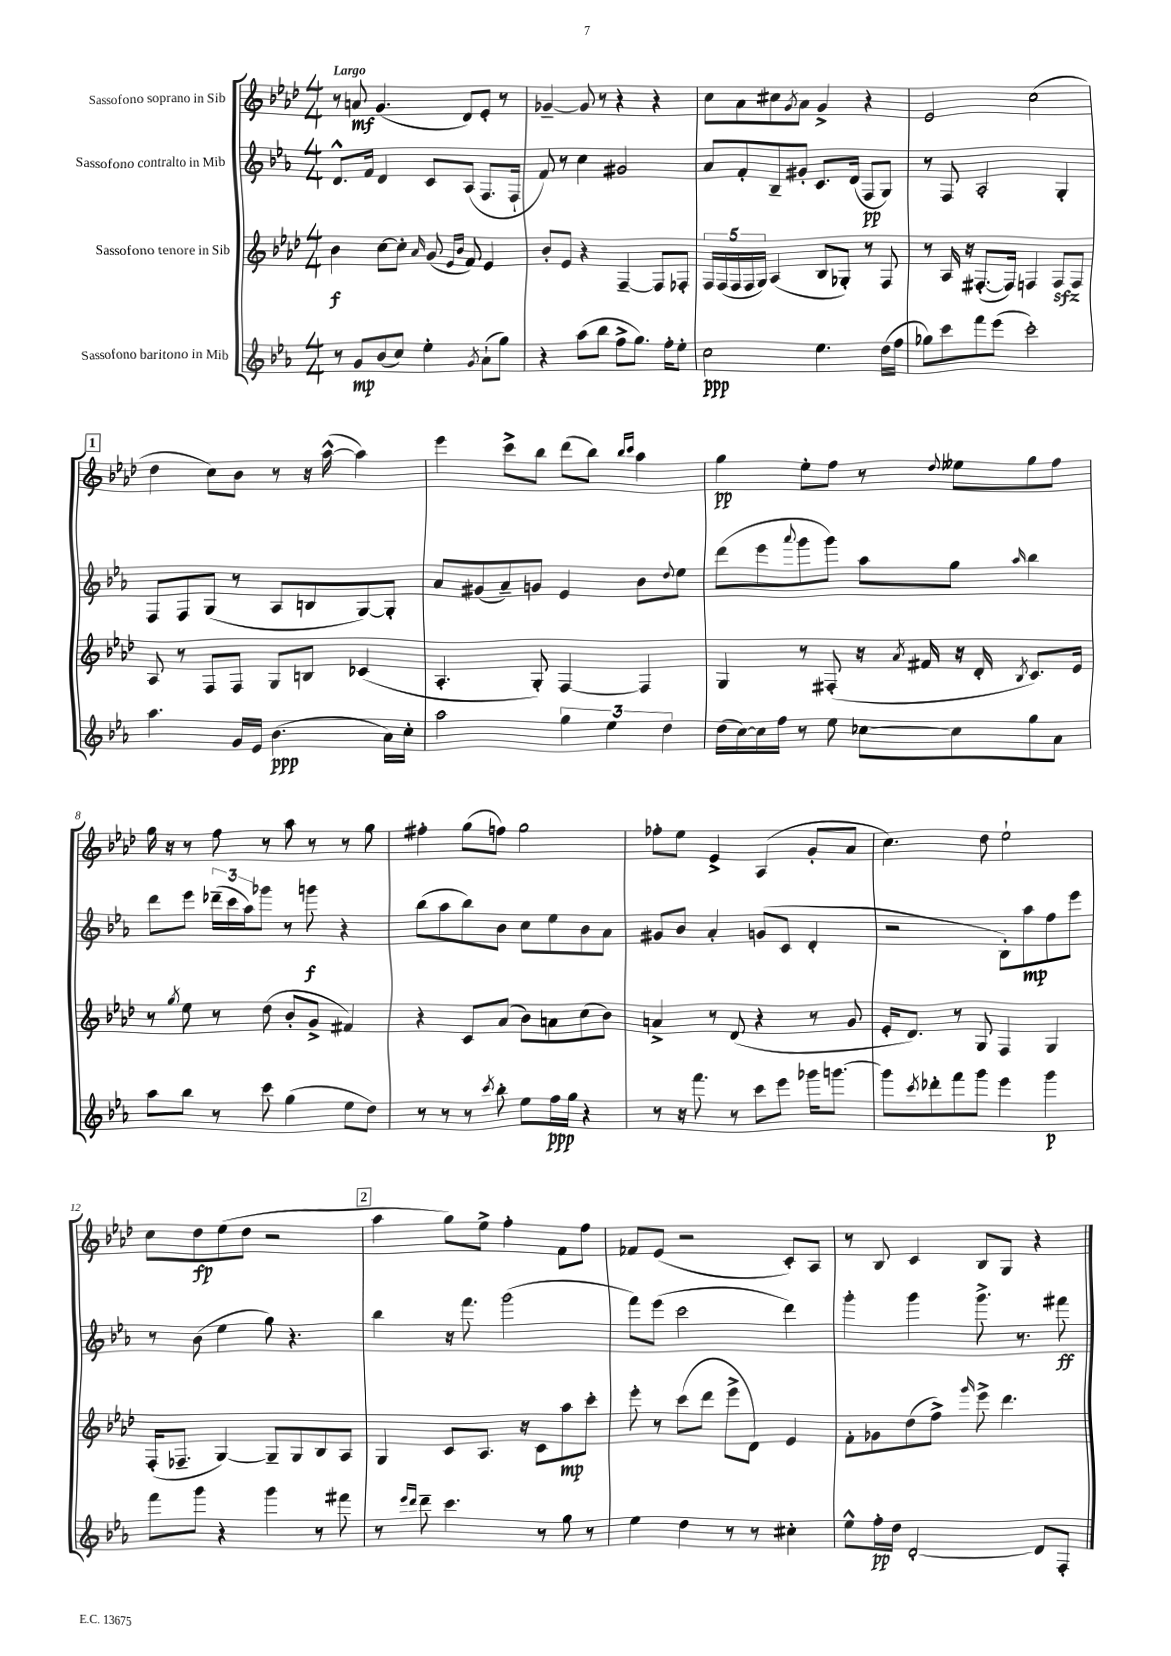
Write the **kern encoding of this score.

**kern	**dynam	**kern	**dynam	**kern	**dynam	**kern	**dynam
*part4	*part4	*part3	*part3	*part2	*part2	*part1	*part1
*staff4	*staff4	*staff3	*staff3	*staff2	*staff2	*staff1	*staff1
*I"Sassofono baritono in Mib	*	*I"Sassofono tenore in Sib	*	*I"Sassofono contralto in Mib	*	*I"Sassofono soprano in Sib	*
*clefG2	*	*clefG2	*	*clefG2	*	*clefG2	*
*k[b-e-a-]	*	*k[b-e-a-d-]	*	*k[b-e-a-]	*	*k[b-e-a-d-]	*
*M4/4	*	*M4/4	*	*M4/4	*	*M4/4	*
=1	=1	=1	=1	=1	=1	=1	=1
!	!	!	!	!	!	!LO:TX:a:B:t=Largo	!
8r	.	4b-\	f	8.d^^/L	.	8r	.
8g/L	mp	.	.	.	.	8an/	mf
.	.	.	.	16f/Jk	.	.	.
(8b-/	.	[8cc\L	.	4d/	.	(4.g/	.
8cc/J)	.	8cc'\J]	.	.	.	.	.
.	.	16qqa-/	.	.	.	.	.
4ee-'\	.	(8g/	.	8c/L	.	.	.
.	.	16qqe-/LL	.	.	.	.	.
.	.	16qqb-/JJ	.	.	.	.	.
.	.	8f/)	.	(8A-/J	.	8d-/L)	.
8qg/	.	.	.	.	.	.	.
(8a-`\L	.	4e-/	.	8.F/L	.	8e-'/J	.
8gg\J)	.	.	.	.	.	8r	.
.	.	.	.	16F`/Jk	.	.	.
=2	=2	=2	=2	=2	=2	=2	=2
4r	.	8b-'/L	.	8f/)	.	[4g-X~/	.
.	.	8e-/J	.	8r	.	.	.
(8aa-\L	.	4r	.	4cc\	.	8g-/]	.
8bb-\J	.	.	.	.	.	8r	.
8ff^\L	.	[4F~/	.	2g#X/	.	4r	.
8.gg\J)	.	.	.	.	.	.	.
.	.	8F/L]	.	.	.	4r	.
16ff'\KL	.	.	.	.	.	.	.
8ee-'\J	.	8F-X'/J	.	.	.	.	.
=3	=3	=3	=3	=3	=3	=3	=3
2cc\	ppp	20F/LL	.	8a-/L	.	8cc\L	.
.	.	(20F/	.	.	.	.	.
.	.	20F/	.	.	.	.	.
.	.	.	.	8f'/	.	8a-\	.
.	.	20F/	.	.	.	.	.
.	.	20G/JJ)	.	.	.	.	.
.	.	(4A-/	.	8B-~/	.	8cc#X\	.
.	.	.	.	.	.	8qg/	.
.	.	.	.	8g#X'/J	.	8a-\J	.
4.ee-\	.	8B-/L	.	8.c/L	.	4g^/	.
.	.	8G-X'/J)	.	.	.	.	.
.	.	.	.	(16d/Jk	.	.	.
.	.	8r	.	8F/L	pp	4r	.
(16dd\LL	.	8F/	.	8G/J)	.	.	.
16ff\JJ	.	.	.	.	.	.	.
=4	=4	=4	=4	=4	=4	=4	=4
8gg-X\L)	.	8r	.	8r	.	2e-/	.
8ccc\	.	16A-/	.	8F/	.	.	.
.	.	16r	.	.	.	.	.
8fff\	.	([8.F#X'/L	.	2A-'/	.	.	.
(8eee-\J	.	.	.	.	.	.	.
.	.	16F#/Jk])	.	.	.	.	.
2ccc'\)	.	4Fn/	.	.	.	(2cc\	.
.	.	8Fzz/L	.	4G'/	.	.	.
.	.	8F/J	.	.	.	.	.
!!LO:LB:g=z
!!LO:REH:place=s1:t=1
=5	=5	=5	=5	=5	=5	=5	=5
4.aa-\	.	8A-/	.	8F/L	.	4dd-\	.
.	.	8r	.	8F/	.	.	.
.	.	8F/L	.	(8G/J	.	8cc\L)	.
16g/LL	.	8F/J	.	8r	.	8b-\J	.
16e-/JJ	.	.	.	.	.	.	.
(4.b-\	ppp	8G/L	.	8A-/L	.	8r	.
.	.	8Bn/J	.	8Bn/	.	16r	.
.	.	.	.	.	.	([16aa-^^\	.
.	.	(4c-X/	.	[8G/)	.	4aa-\])	.
16a-\LL)	.	.	.	8G'/J]	.	.	.
16cc'\JJ	.	.	.	.	.	.	.
=6	=6	=6	=6	=6	=6	=6	=6
2aa-\	.	4.A-'/	.	8a-/L	.	4eee-\	.
.	.	.	.	(8g#X/	.	.	.
.	.	.	.	8a-~/)	.	8ccc^\L	.
.	.	8G'/)	.	8gn/J	.	8bb-\J	.
6gg\	.	[4F/	.	4e-/	.	(8ddd-\L	.
.	.	.	.	.	.	8bb-\J)	.
6ee-\	.	.	.	.	.	.	.
.	.	.	.	.	.	16qqbb-/LL	.
.	.	.	.	.	.	16qqccc/JJ	.
.	.	4F/]	.	8b-\L	.	4aa-\	.
6dd\	.	.	.	.	.	.	.
.	.	.	.	8qqdd/	.	.	.
.	.	.	.	8ee-\J	.	.	.
=7	=7	=7	=7	=7	=7	=7	=7
(16dd\LL	.	4G/	.	(8ddd\L	.	4gg\	pp
[16cc\)	.	.	.	.	.	.	.
16cc\]	.	.	.	8eee-\	.	.	.
16ff\JJ	.	.	.	.	.	.	.
.	.	.	.	8qqaaa-/	.	.	.
8r	.	8r	.	8ggg\	.	8ee-'\L	.
8ee-\	.	(8F#X'/	.	8ggg\J)	.	8ff\J	.
[8cc-X\L	.	16r	.	8aa-\L	.	8r	.
.	.	8qa-/	.	.	.	.	.
.	.	16f#X/	.	.	.	.	.
.	.	.	.	.	.	8qqdd-/	.
8cc-\]	.	16r	.	8gg\J	.	8ee--X\L	.
.	.	16d-'/	.	.	.	.	.
.	.	8qB-/	.	16qqaa-/	.	.	.
8gg\	.	8.c/L)	.	4bb-\	.	8gg\	.
8a-\J	.	.	.	.	.	8ff\J	.
.	.	16e-/Jk	.	.	.	.	.
!!LO:LB:g=z
=8	=8	=8	=8	=8	=8	=8	=8
8aa-\L	.	8r	.	8ddd\L	.	16gg\	.
.	.	.	.	.	.	16r	.
.	.	8qgg/	.	.	.	.	.
8bb-\J	.	8ee-\	.	8eee-\J	.	8r	.
8r	.	8r	.	(24ddd-X~\LL	.	8ff\	.
.	.	.	.	24ccc\	.	.	.
.	.	.	.	24aa-\J)	.	.	.
8ccc\	.	(8dd-\	.	8ggg-X\J	.	8r	.
(4gg\	.	8b-'/L	.	8r	.	8aa-\	.
.	.	8g^/J	.	8gggn\	f	8r	.
8ee-\L	.	4f#X/)	.	4r	.	8r	.
8dd\J)	.	.	.	.	.	8gg\	.
=9	=9	=9	=9	=9	=9	=9	=9
8r	.	4r	.	(8bb-\L	.	4ff#X'\	.
8r	.	.	.	8aa-\	.	.	.
8r	.	8c/L	.	8bb-\)	.	(8gg\L	.
8qccc/	.	.	.	.	.	.	.
8bb-'\	.	(8a-/J	.	8b-\J	.	8ffn\J)	.
8ee-\L	.	8b-\L)	.	8cc\L	.	2gg\	.
16ff\L	ppp	8an\	.	8ee-\	.	.	.
16gg\JJ	.	.	.	.	.	.	.
4r	.	(8cc\	.	8b-\	.	.	.
.	.	8b-\J)	.	8a-\J	.	.	.
=10	=10	=10	=10	=10	=10	=10	=10
8r	.	4an^/	.	8g#X/L	.	8ff-X'\L	.
16r	.	.	.	8b-/J	.	8ee-\J	.
8.fff\	.	.	.	.	.	.	.
.	.	8r	.	4a-'/	.	4e-^/	.
8r	.	(8d-/	.	.	.	.	.
8ccc\L	.	4r	.	(8gn/L	.	(4A-/	.
8eee-\J	.	.	.	8c/J	.	.	.
16ggg-X\KL	.	8r	.	4d'/	.	8g'/L	.
[8.gggn\J	.	.	.	.	.	.	.
.	.	8g/	.	.	.	8a-/J	.
=11	=11	=11	=11	=11	=11	=11	=11
8ggg\L]	.	16e-'/KL	.	2r	.	4.cc\)	.
.	.	8.d-/J)	.	.	.	.	.
8qccc/	.	.	.	.	.	.	.
8ddd-X'\	.	.	.	.	.	.	.
8fff\	.	8r	.	.	.	.	.
8ggg\J	.	8G/	.	.	.	8dd-\	.
4eee-\	.	4F/	.	8B-'\L)	.	2ee-`\	.
.	.	.	.	8aa-\	mp	.	.
4ggg\	p	4G/	.	8ff\	.	.	.
.	.	.	.	8eee-\J	.	.	.
!!LO:LB:g=z
=12	=12	=12	=12	=12	=12	=12	=12
8fff\L	.	(16F'/KL	.	8r	.	8cc\L	.
.	.	8.F-X~/J	.	.	.	.	.
8ggg\J	.	.	.	(8b-\	.	8dd-\	fp
4r	.	[4G/)	.	4ee-\	.	(8ee-\	.
.	.	.	.	.	.	8dd-\J	.
4ggg\	.	8G~/L]	.	8gg\)	.	2r	.
.	.	8G/	.	4.r	.	.	.
8r	.	8B-/	.	.	.	.	.
8fff#X\	.	8A-/J	.	.	.	.	.
!!LO:REH:place=s1:t=2
=13	=13	=13	=13	=13	=13	=13	=13
8r	.	4G/	.	4bb-\	.	4aa-\	.
16qqeee-/LL	.	.	.	.	.	.	.
16qqddd/JJ	.	.	.	.	.	.	.
8ddd~\	.	.	.	.	.	.	.
4.ccc\	.	8c/L	.	16r	.	8gg\L)	.
.	.	.	.	8.fff\	.	.	.
.	.	8.A-/J	.	.	.	8ee-^\J	.
.	.	.	.	(2ggg\	.	4ff'\	.
.	.	16r	.	.	.	.	.
8r	.	8c\L	.	.	.	.	.
8gg\	.	8aa-\	mp	.	.	8f\L	.
8r	.	8ccc'\J	.	.	.	8ff\J	.
=14	=14	=14	=14	=14	=14	=14	=14
4ee-\	.	8eee-'\	.	8fff\L)	.	8f-X/L	.
.	.	8r	.	(8eee-\J	.	(8e-/J	.
4dd\	.	(8ccc\L	.	2ccc\	.	2r	.
.	.	8ddd-\J	.	.	.	.	.
8r	.	8eee-^\L	.	.	.	.	.
8r	.	8d-\J)	.	.	.	.	.
4cc#X'\	.	4e-/	.	4ddd\)	.	8c'/L)	.
.	.	.	.	.	.	8A-/J	.
=15	=15	=15	=15	=15	=15	=15	=15
8ee-^^\L	.	8f'\L	.	4ggg'\	.	8r	.
16ff'\L	pp	8g-X\	.	.	.	8B-/	.
16dd\JJ	.	.	.	.	.	.	.
[2d'/	.	(8dd-\	.	4ggg\	.	4c/	.
.	.	8ff^\J)	.	.	.	.	.
.	.	16qqggg/	.	.	.	.	.
.	.	8eee-^\	.	8.ggg^\	.	8B-/L	.
.	.	4.ddd-\	.	.	.	8G/J	.
.	.	.	.	8.r	.	.	.
8d/L]	.	.	.	.	.	4r	.
8F'/J	.	.	.	8fff#X\	ff	.	.
==	==	==	==	==	==	==	==
*-	*-	*-	*-	*-	*-	*-	*-
